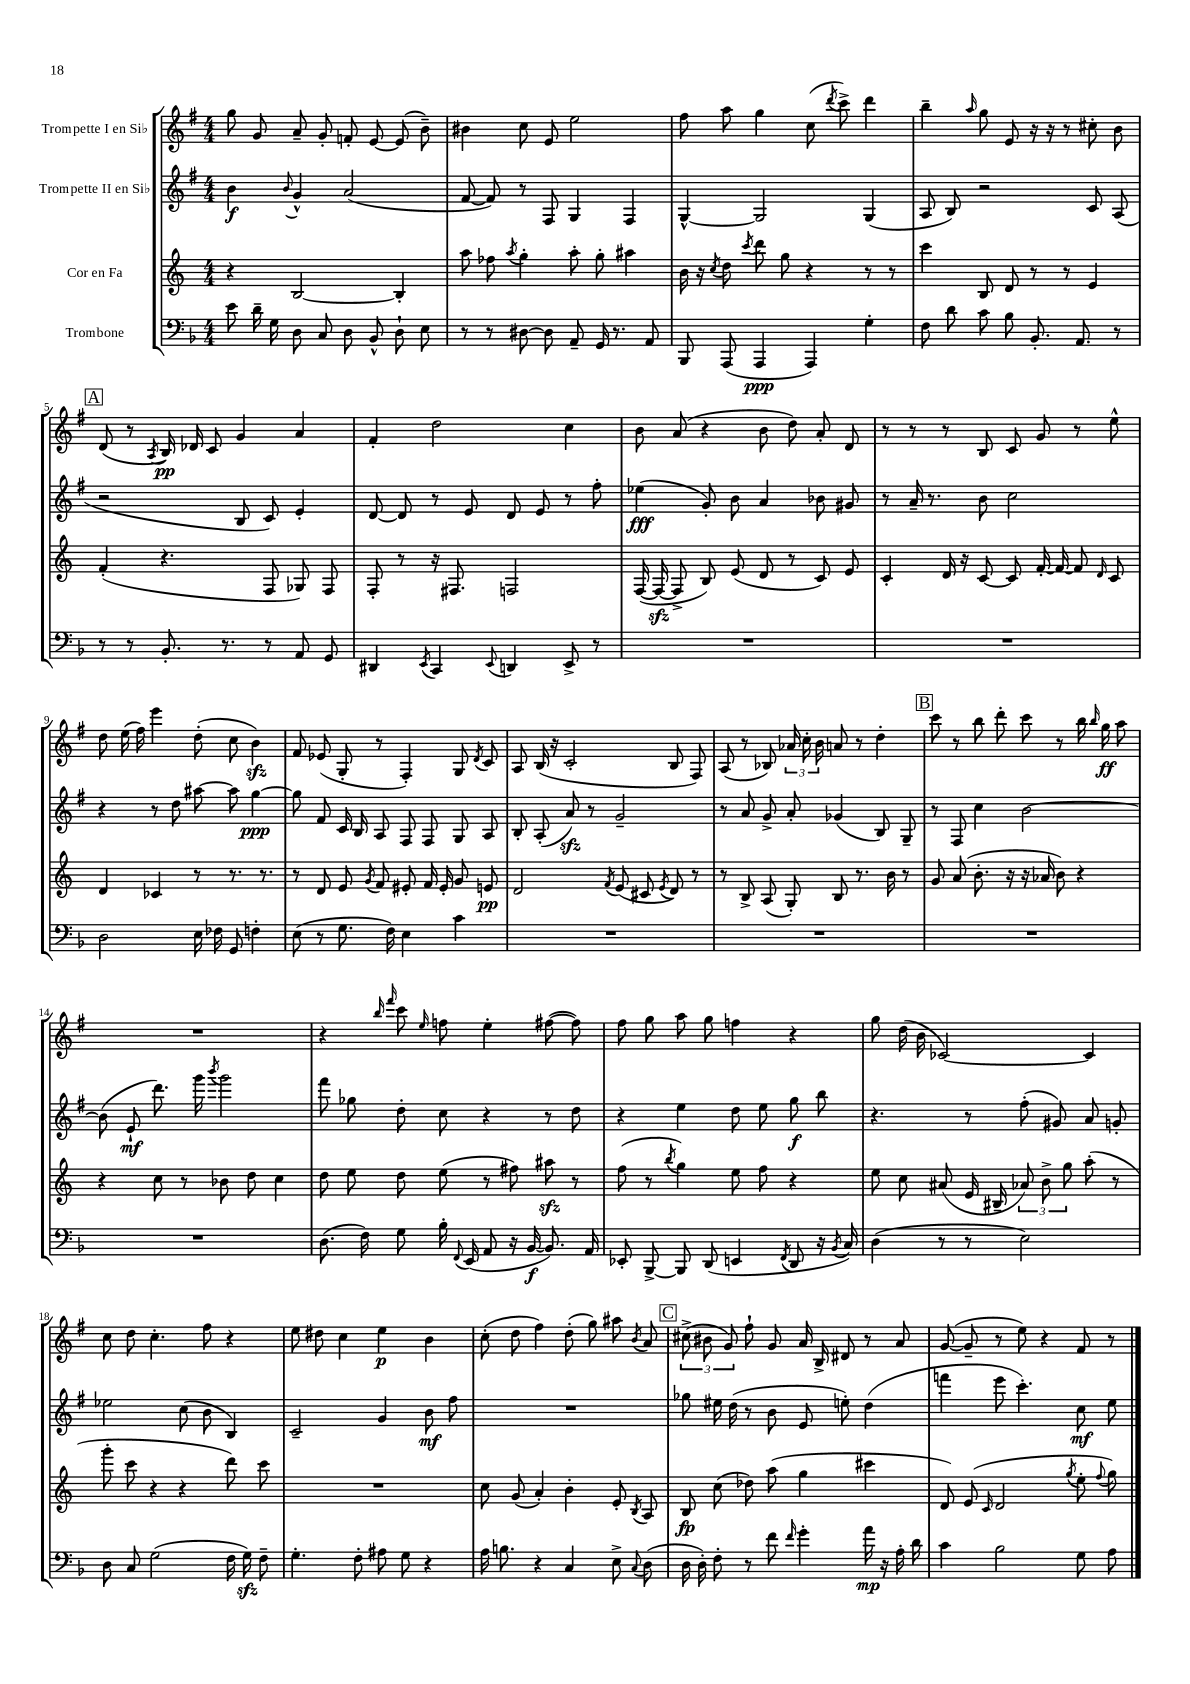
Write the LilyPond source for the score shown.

<<
\new StaffGroup <<
\new Staff = "s0" \with { instrumentName = "Trompette I en Sib" } {
    \clef treble \key g \major \numericTimeSignature \time 4/4
    \autoBeamOff g''8 g'8 a'8-- g'8-. f'8-. e'8~ e'8( b'8--) |
    bis'4 c''8 e'8 e''2 |
    fis''8 a''8 g''4 c''8( \acciaccatura { d'''8 } c'''8->) d'''4 |
    b''4-- \grace { a''16 } g''8 e'8 r16 r16 r8 cis''8-. b'8 |
    \mark \markup { \box "A" } d'8( r8 \acciaccatura { a8 } b16\pp) des'16 c'8 g'4 a'4 |
    fis'4-. d''2 c''4 |
    b'8 a'8( r4 b'8 d''8) a'8-. d'8 |
    r8 r8 r8 b8 c'8 g'8 r8 e''8-^ |
    d''8 e''16( fis''16) e'''4 d''8-.( c''8 b'4\sfz) |
    fis'8 ees'8( g8-. r8 fis4-.) g8 \acciaccatura { d'8 } c'8 |
    a8 b16( r16 c'2-. b8 fis8) |
    a8( r8 bes8) \tuplet 3/2 { aes'16 c''16-. b'16 } a'8 r8 d''4-. |
    \mark \markup { \box "B" } c'''8 r8 b''8 d'''8-. c'''8 r8 b''16 \grace { b''16 } g''16\ff a''8 |
    R1 |
    r4 \grace { b''16 fis'''16 } c'''8 \grace { e''16 } f''8 e''4-. fis''8~( fis''8) |
    fis''8 g''8 a''8 g''8 f''4 r4 |
    g''8 d''16( b'16 ces'2~) ces'4 |
    c''8 d''8 c''4.-. fis''8 r4 |
    e''8 dis''8 c''4 e''4\p b'4 |
    c''8-.( d''8 fis''4) d''8-.( g''8) ais''8 \acciaccatura { b'8 } a'8 |
    \mark \markup { \box "C" } \tuplet 3/2 { cis''8->( bis'8 g'8) } fis''8-! g'8 a'16 b16-> dis'8 r8 a'8 |
    g'8~( g'8-- r8 e''8) r4 fis'8 r8 \bar "|." |
}
\new Staff = "s1" \with { instrumentName = "Trompette II en Sib" } {
    \clef treble \key g \major \numericTimeSignature \time 4/4
    \autoBeamOff b'4\f \appoggiatura { b'8 } g'4-^ a'2( |
    fis'8~ fis'8) r8 fis8 g4 fis4 |
    g4~-^ g2 g4( |
    a8 b8) r2 c'8 a8( |
    \mark \markup { \box "A" } r2 b8 c'8) e'4-. |
    d'8~ d'8 r8 e'8 d'8 e'8 r8 fis''8-. |
    ees''4\fff( g'8-.) b'8 a'4 bes'8 gis'8 |
    r8 a'16-- r8. b'8 c''2 |
    r4 r8 d''8 ais''8~ ais''8 g''4~\ppp |
    g''8 fis'8 c'16 b16 a8 fis8 fis8 g8 a8 |
    b8-. a8-.( a'8\sfz) r8 g'2-- |
    r8 a'8 g'8-> a'8-. ges'4( b8) g8-- |
    \mark \markup { \box "B" } r8 fis8 c''4 b'2~ |
    b'8( e'8-!\mf d'''8.) g'''16 \acciaccatura { b'''8 } g'''2 |
    fis'''8 ges''8 d''8-. c''8 r4 r8 d''8 |
    r4 e''4 d''8 e''8 g''8\f b''8 |
    r4. r8 fis''8-.( gis'8) a'8 g'8-. |
    ees''2 c''8( b'8 b4) |
    c'2-- g'4 b'8\mf fis''8 |
    R1 |
    \mark \markup { \box "C" } ges''8 eis''16 d''16( r8 b'8 e'8 e''8-.) d''4( |
    f'''4 e'''8 c'''4.-.) c''8\mf e''8 \bar "|." |
}
\new Staff = "s2" \with { instrumentName = "Cor en Fa" } {
    \clef treble \key c \major \numericTimeSignature \time 4/4
    \autoBeamOff r4 b2~ b4-. |
    a''8 fes''8 \acciaccatura { a''8 } g''4-. a''8-. g''8-. ais''4 |
    b'16 r16 \acciaccatura { c''8 } d''8 \acciaccatura { c'''8 } d'''8 g''8 r4 r8 r8 |
    c'''4 b8 d'8 r8 r8 e'4 |
    \mark \markup { \box "A" } f'4-.( r4. f8 ges8) f8 |
    f8-. r8 r16 fis8. f2 |
    f16~( f16~\sfz f8-> b8) e'8( d'8 r8 c'8) e'8 |
    c'4-. d'16 r16 c'8~ c'8 f'16~-. f'16~ f'8 \grace { d'16 } c'8 |
    d'4 ces'4 r8 r8. r8. |
    r8 d'8 e'8 \acciaccatura { g'8 } f'8 eis'8-. f'16 eis'16-. g'8 e'8\pp |
    d'2 \acciaccatura { f'8 } e'8( cis'8 \acciaccatura { e'8 } d'8) r8 |
    r8 b8-> a8( g8-.) b8 r8. b'16 r8 |
    \mark \markup { \box "B" } g'8 a'8( b'8.-. r16 r16 aes'16 b'8) r4 |
    r4 c''8 r8 bes'8 d''8 c''4 |
    d''8 e''8 d''8 e''8( r8 fis''8) ais''8\sfz r8 |
    f''8( r8 \acciaccatura { b''8 } g''4) e''8 f''8 r4 |
    e''8 c''8 ais'8( e'16 bis16-- \tuplet 3/2 { aes'8) b'8-> g''8 } a''8-.( r8 |
    g'''8-. c'''8 r4 r4 d'''8) c'''8 |
    R1 |
    c''8 g'8( a'4-.) b'4-. e'8-. \acciaccatura { b8 } a8 |
    \mark \markup { \box "C" } b8\fp c''8( des''8) a''8( g''4 cis'''4 |
    d'8) e'8( \grace { c'16 } d'2 \acciaccatura { g''8 } e''8-. \appoggiatura { f''8 } g''8) \bar "|." |
}
\new Staff = "s3" \with { instrumentName = "Trombone" } {
    \clef bass \key f \major \numericTimeSignature \time 4/4
    \autoBeamOff e'8 d'16-- g16 d8 c8 d8 bes,8-^ d8-! e8 |
    r8 r8 dis8~ dis8 a,8-- g,16 r8. a,8 |
    bes,,8 a,,8( a,,4\ppp a,,4) g4-. |
    f8 d'8 c'8 bes8 bes,8.-. a,8. r8 |
    \mark \markup { \box "A" } r8 r8 bes,8.-. r8. r8 a,8 g,8 |
    dis,4 \acciaccatura { e,8 } c,4 \appoggiatura { e,8 } d,4 e,8-> r8 |
    R1 |
    R1 |
    d2 e16 fes16 g,8 f4-. |
    e8( r8 g8. f16) e4 c'4 |
    R1 |
    R1 |
    \mark \markup { \box "B" } R1 |
    R1 |
    d8.( f16) g8 bes16-. \appoggiatura { f,8 } e,16( a,8 r16 bes,16~\f bes,8.) a,16 |
    ees,8-. bes,,8~-> bes,,8 d,8( e,4 \acciaccatura { f,8 } d,8 r16 \acciaccatura { bes,8 } c16) |
    d4( r8 r8 e2) |
    d8 c8 g2( f16 g16\sfz) f8-- |
    g4.-. f8-. ais8 g8 r4 |
    a16 b8. r4 c4 e8-> \appoggiatura { c8 } d8( |
    \mark \markup { \box "C" } d16 d16-.) f8-. r8 f'8 \grace { f'16 } g'4-. a'16\mp r16 a16-. d'16 |
    c'4 bes2 g8 a8 \bar "|." |
}
>>
>>
